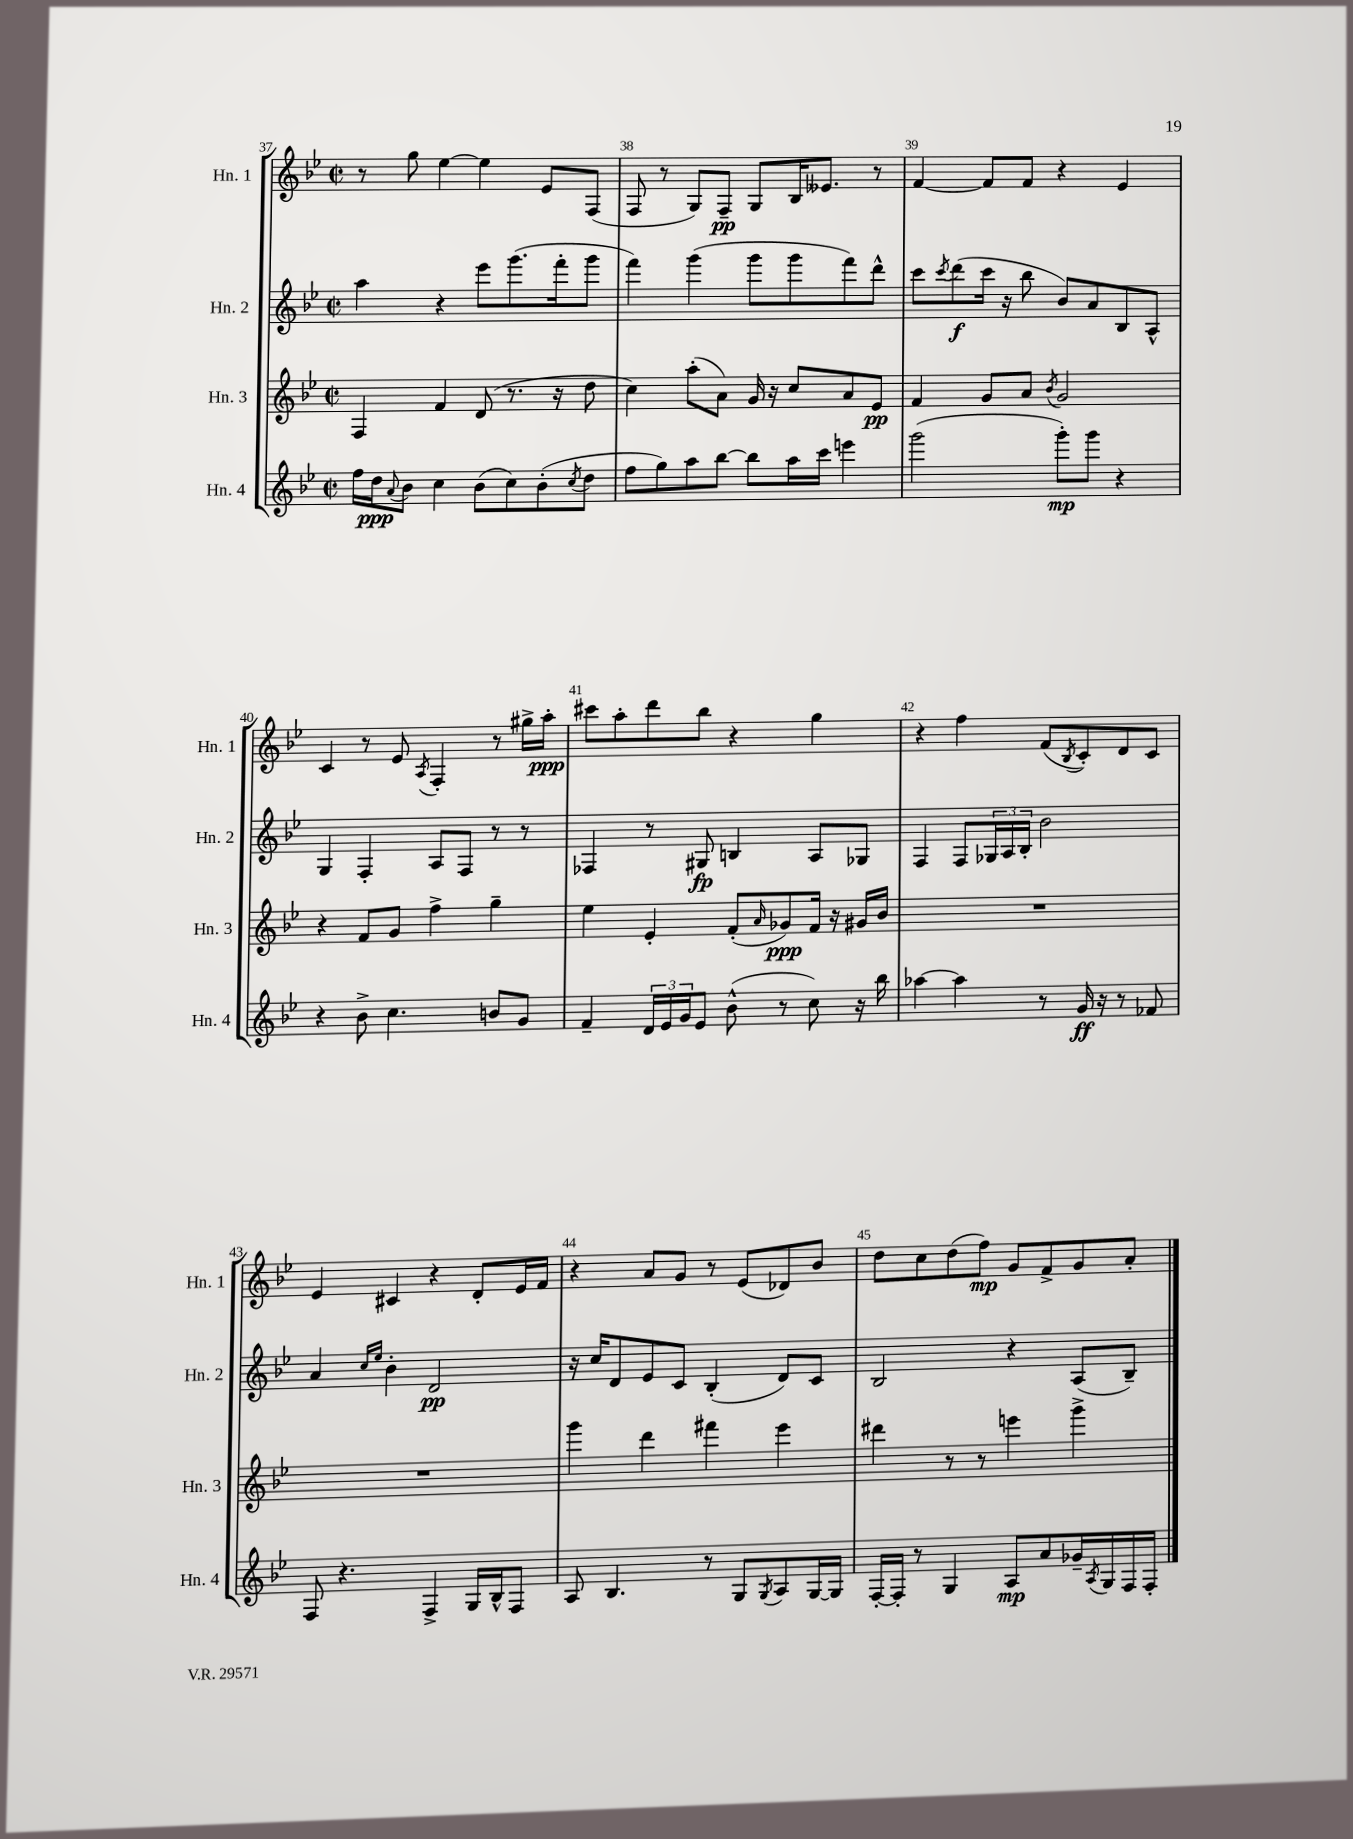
<<
\new StaffGroup <<
\new Staff = "s0" \with { instrumentName = "Hn. 1" shortInstrumentName = "Hn. 1" } {
    \clef treble \key bes \major \defaultTimeSignature \time 2/2
    r8 g''8 ees''4~ ees''4 ees'8 f8( |
    f8 r8 g8) f8--\pp g8 bes16 eeses'8. r8 |
    f'4~ f'8 f'8 r4 ees'4 |
    c'4 r8 ees'8 \acciaccatura { a8 } f4-. r8 gis''16-> a''16-.\ppp |
    cis'''8 a''8-. d'''8 bes''8 r4 g''4 |
    r4 f''4 f'8( \acciaccatura { bes8 } c'8-.) d'8 c'8 |
    ees'4 cis'4 r4 d'8-. ees'16 f'16 |
    r4 a'8 g'8 r8 ees'8( des'8) bes'8 |
    d''8 c''8 d''8( f''8\mp) g'8 f'8-> g'8 a'8-. \bar "|." |
}
\new Staff = "s1" \with { instrumentName = "Hn. 2" shortInstrumentName = "Hn. 2" } {
    \clef treble \key bes \major \defaultTimeSignature \time 2/2
    a''4 r4 ees'''8 g'''8.( f'''16-. g'''8 |
    f'''4) g'''4( g'''8 g'''8 f'''8) d'''8-^ |
    c'''8 \acciaccatura { c'''8 } d'''8\f( c'''16 r16 bes''8 bes'8) a'8 bes8 a8-^ |
    g4 f4-. a8 f8 r8 r8 |
    fes4 r8 gis8\fp b4 a8 ges8 |
    f4 f8 \tuplet 3/2 { ges16 a16 bes16-. } bes'2 |
    a'4 \grace { c''16 ees''16 } bes'4-. d'2\pp |
    r16 c''16 d'8 ees'8 c'8 bes4-.( d'8) c'8 |
    bes2 r4 a8( bes8--) \bar "|." |
}
\new Staff = "s2" \with { instrumentName = "Hn. 3" shortInstrumentName = "Hn. 3" } {
    \clef treble \key bes \major \defaultTimeSignature \time 2/2
    f4 f'4 d'8( r8. r16 d''8 |
    c''4) a''8-.( a'8) g'16 r16 c''8 a'8 ees'8\pp |
    f'4 g'8 a'8 \acciaccatura { bes'8 } g'2 |
    r4 f'8 g'8 f''4-> g''4-- |
    ees''4 ees'4-. f'8-.( \grace { a'16 } ges'8\ppp) f'16 r16 gis'16 bes'16 |
    R1 |
    R1 |
    g'''4 d'''4 fis'''4 ees'''4 |
    dis'''4 r8 r8 e'''4 g'''4-> \bar "|." |
}
\new Staff = "s3" \with { instrumentName = "Hn. 4" shortInstrumentName = "Hn. 4" } {
    \clef treble \key bes \major \defaultTimeSignature \time 2/2
    f''16 d''16\ppp \appoggiatura { a'8 } bes'8 c''4 bes'8( c''8) bes'8-.( \acciaccatura { c''8 } d''8 |
    f''8 g''8) a''8 bes''8~ bes''8 a''16 c'''16 e'''4 |
    g'''2( g'''8-.\mp) g'''8 r4 |
    r4 bes'8-> c''4. b'8 g'8 |
    f'4-- \tuplet 3/2 { d'16 ees'16 g'16 } ees'8 bes'8-^( r8 c''8) r16 bes''16 |
    aes''4~ aes''4 r8 g'16\ff r16 r8 fes'8 |
    f8 r4. f4-> g16 bes16-^ f8 |
    a8 bes4. r8 g8 \acciaccatura { g8 } a8 g16~ g16 |
    f16~-. f16-. r8 g4 a8\mp a'8 ges'16-- \acciaccatura { a8 } g16 f16 f16-. \bar "|." |
}
>>
>>
\layout { \context { \Score currentBarNumber = #37 \override BarNumber.break-visibility = ##(#f #t #t) barNumberVisibility = #all-bar-numbers-visible } }
